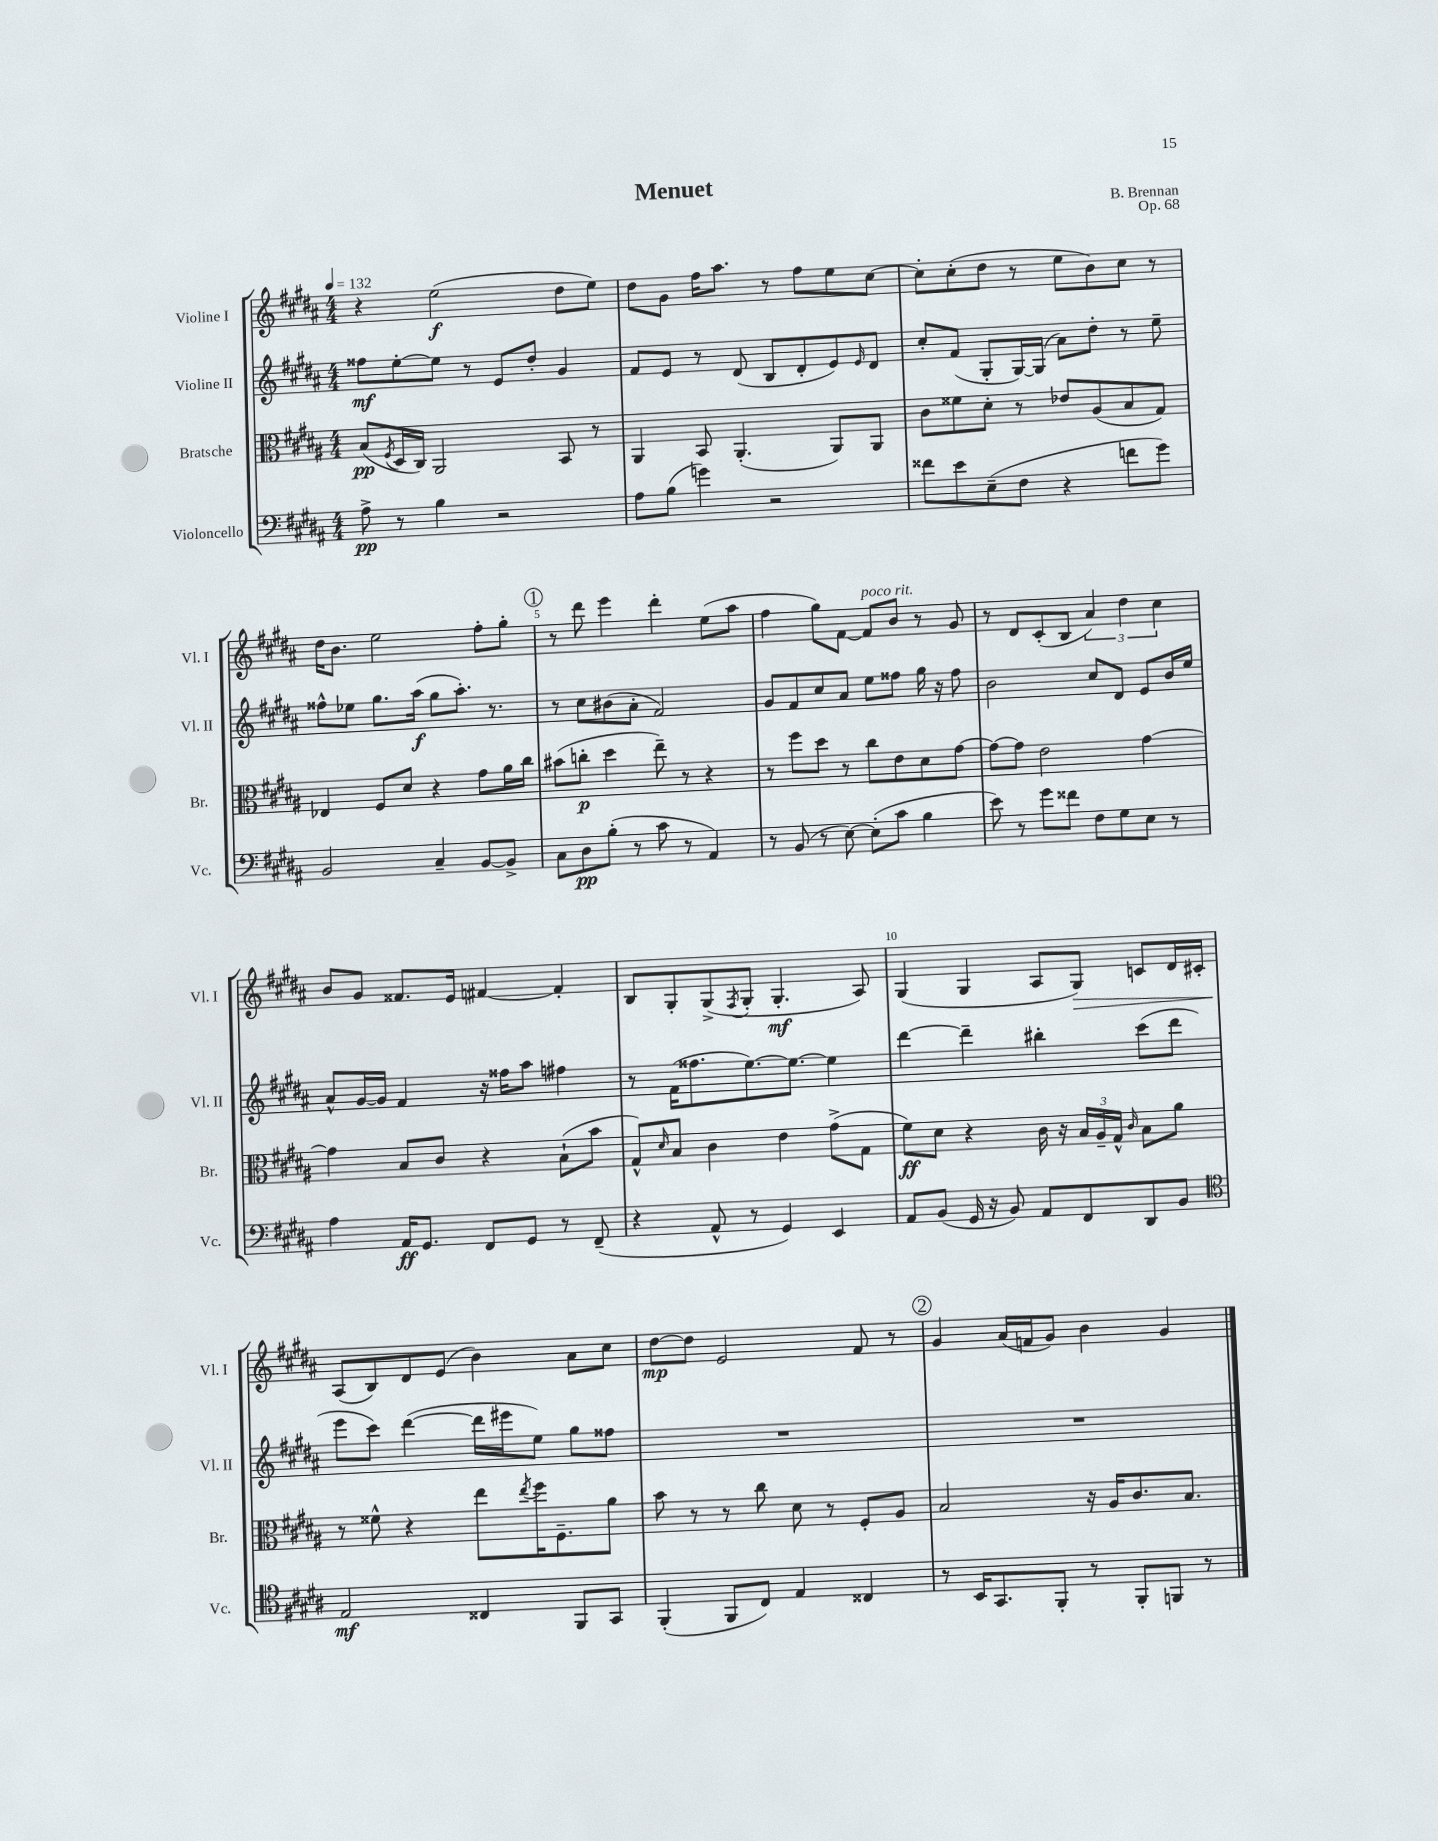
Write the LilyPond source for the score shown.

\header { title = "Menuet" composer = "B. Brennan" opus = "Op. 68" }
<<
\new StaffGroup <<
\new Staff = "s0" \with { instrumentName = "Violine I" shortInstrumentName = "Vl. I" } {
    \clef treble \key b \major \numericTimeSignature \time 4/4 \tempo 4 = 132
    r4 e''2\f( dis''8 e''8) |
    dis''8 gis'8 fis''16 ais''8. r8 fis''8 e''8 cis''8~ |
    cis''8-. cis''8-.( dis''8 r8 e''8 b'8) cis''8 r8 |
    dis''16 b'8. e''2 fis''8-. gis''8-. |
    \mark \markup { \circle "1" } r8 dis'''8 e'''4 dis'''4-. e''8( ais''8 |
    fis''4 gis''8) fis'8~ fis'8^\markup { \italic "poco rit." } b'8 r8 gis'8 |
    r8 dis'8 cis'8-.( b8 \tuplet 3/2 { ais'4) dis''4 cis''4 } |
    b'8 gis'8 fisis'8. e'16 fis'4~ fis'4-. |
    b8 gis8-. gis8->( \acciaccatura { fis8 } gis8-. gis4.-.\mf ais8) |
    gis4( gis4 ais8 gis8\>) c'8 dis'16 cis'16-. |
    ais8\!( b8) dis'8 e'8( b'4) ais'8 cis''8 |
    dis''8~\mp dis''8 e'2 fis'8 r8 |
    \mark \markup { \circle "2" } gis'4 ais'16( f'16 gis'8) b'4 gis'4 \bar "|." |
}
\new Staff = "s1" \with { instrumentName = "Violine II" shortInstrumentName = "Vl. II" } {
    \clef treble \key b \major \numericTimeSignature \time 4/4
    fisis''8\mf e''8~-. e''8 r8 e'8 dis''8-. gis'4 |
    fis'8 e'8 r8 dis'8( b8 dis'8-. e'8) \grace { e'16 } dis'8 |
    cis''8-. fis'8( gis8-. gis16~) gis16( ais'8) dis''8-. r8 e''8-- |
    fisis''8-^ ees''8 gis''8. ais''16\f( gis''8 ais''8.-.) r8. |
    \mark \markup { \circle "1" } r8 cis''8 bis'8( ais'8-. fis'2) |
    gis'8 fis'8 cis''8 ais'8 e''8 fisis''8 gis''16 r16 fisis''8 |
    b'2 cis''8 dis'8 e'8 b'16 e''16 |
    ais'8-^ gis'16~ gis'16 fis'4 r16 fisis''16 ais''8 fis''4 |
    r8 fis'16( fisis''8. e''8.~) e''8.~ e''4 |
    dis'''4~ dis'''4-- bis''4-. cis'''8( dis'''8 |
    e'''8 cis'''8) dis'''4~( dis'''16 eis'''16 e''8) gis''8 fisis''8 |
    R1 |
    \mark \markup { \circle "2" } R1 \bar "|." |
}
\new Staff = "s2" \with { instrumentName = "Bratsche" shortInstrumentName = "Br." } {
    \clef alto \key b \major \numericTimeSignature \time 4/4
    b8\pp( \acciaccatura { fis8 } dis16 cis16) ais,2 b,8 r8 |
    ais,4 b,8 ais,4.-.( ais,8) ais,8 |
    cis'8 fisis'8 dis'8-. r8 ees'8 ais8( b8 gis8) |
    ees4 fis8 dis'8 r4 gis'8 ais'16 cis''16 |
    \mark \markup { \circle "1" } bis'8( c''8-.\p dis''4 e''8--) r8 r4 |
    r8 fis''8 dis''8 r8 cis''8 e'8 dis'8 gis'8~ |
    gis'8~ gis'8 e'2 gis'4~ |
    gis'4 b8 cis'8 r4 b8-!( b'8 |
    gis8-^) \grace { dis'16 } b8 cis'4 e'4 gis'8->( gis8 |
    fis'8\ff) dis'8 r4 cis'16 r16 \tuplet 3/2 { b16 ais16-- gis16-^ } \grace { cis'16 } b8 ais'8 |
    r8 fisis'8-^ r4 e''8 \acciaccatura { e''8 } fis''16 fis8.-- ais'8 |
    b'8 r8 r8 cis''8 dis'8 r8 fis8-. ais8 |
    \mark \markup { \circle "2" } b2 r16 ais16 cis'8. b8. \bar "|." |
}
\new Staff = "s3" \with { instrumentName = "Violoncello" shortInstrumentName = "Vc." } {
    \clef bass \key b \major \numericTimeSignature \time 4/4
    ais8->\pp r8 b4 r2 |
    ais8 b8( g'4) r2 |
    fisis'8 e'8 e8--( fis8 r4 f'8 gis'8) |
    b,2 cis4-- b,8~ b,8-> |
    \mark \markup { \circle "1" } cis8 dis8\pp b8-.( r8 cis'8 r8 ais,4) |
    r8 b,8( r8 e8~) e8-.( cis'8 b4 |
    e'8) r8 gis'8 fisis'8 fis8 gis8 e8 r8 |
    ais4 ais,16\ff gis,8. fis,8 gis,8 r8 fis,8--( |
    r4 ais,8-^ r8 gis,4) e,4 |
    ais,8 b,8( gis,16 r16 b,8) ais,8 fis,8 dis,8 b,8 |
    \clef tenor e2\mf cisis4 fis,8 gis,8 |
    fis,4-.( fis,8 cis8) e4 cisis4 |
    \mark \markup { \circle "2" } r8 b,16 gis,8. fis,8-. r8 fis,8-. f,8 r8 \bar "|." |
}
>>
>>
\layout { \context { \Score \override BarNumber.break-visibility = ##(#f #t #t) barNumberVisibility = #(every-nth-bar-number-visible 5) } }
